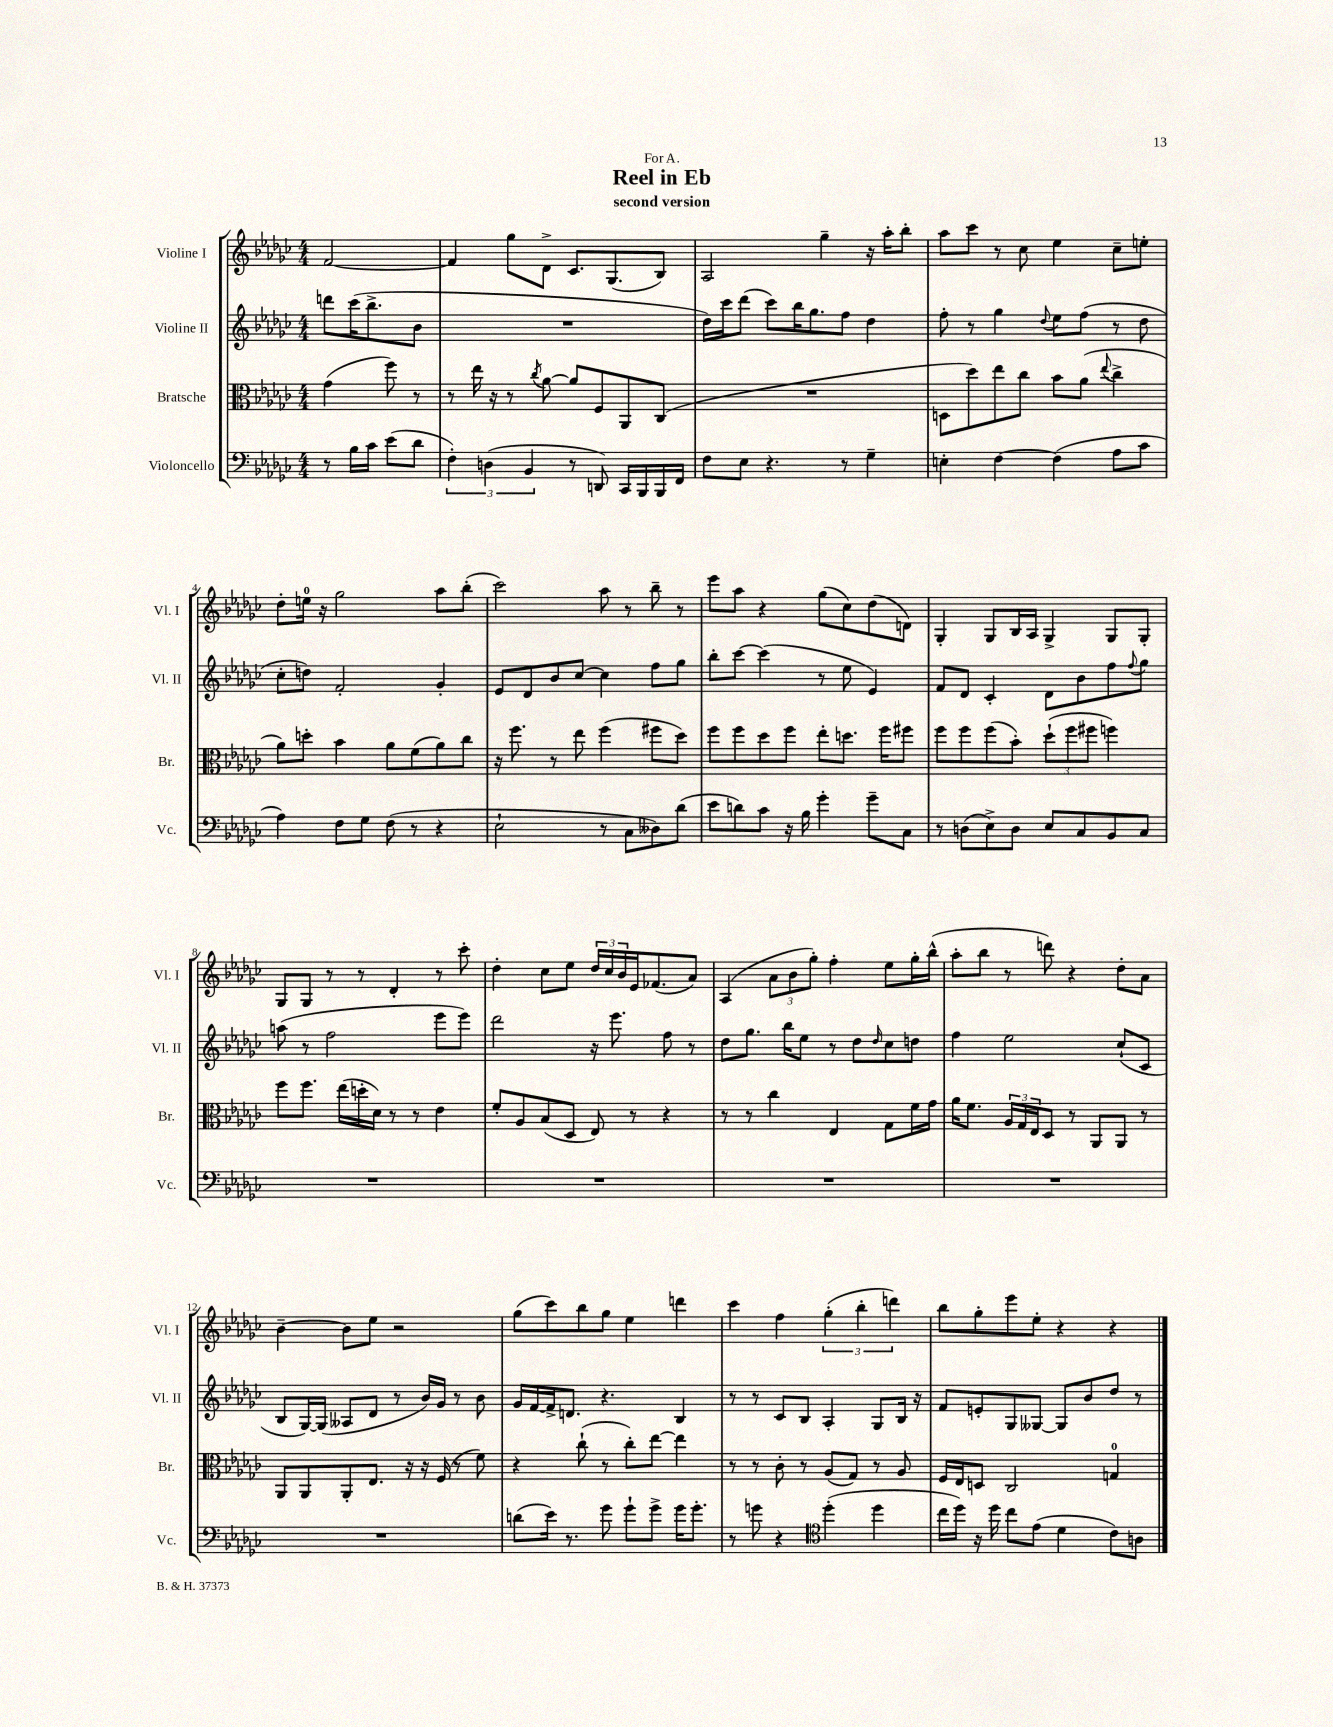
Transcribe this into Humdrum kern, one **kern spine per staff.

**kern	**kern	**kern	**kern
*staff4	*staff3	*staff2	*staff1
*clefF4	*clefC3	*clefG2	*clefG2
*k[b-e-a-d-g-c-]	*k[b-e-a-d-g-c-]	*k[b-e-a-d-g-c-]	*k[b-e-a-d-g-c-]
*M4/4	*M4/4	*M4/4	*M4/4
8r	(4g-	8ddd	[2f
16B-	.	(16ccc-	.
16c-	.	8.bb-^	.
(8e-	8ff)	.	.
8d-	8r	8b-	.
=	=	=	=
6F')	8r	1r	4f]
.	16ee-	.	.
(6D	.	.	.
.	16r	.	.
.	8r	.	8gg-
6BB-	.	.	.
.	8qcc-	.	.
.	[8a-	.	8d-^
8r	8a-]	.	8.c-
8DD)	8F	.	.
.	.	.	(8.G-
16CC-	8AA-	.	.
16BBB-	.	.	.
16BBB-	(8C-	.	8B-)
16FF	.	.	.
=	=	=	=
8F	1r	16dd-)	2A-
.	.	16ccc-	.
8E-	.	(8ddd-	.
4.r	.	8ccc-)	.
.	.	16bb-	.
.	.	8.gg-	.
.	.	.	4gg-~
8r	.	8ff	.
4G-~	.	4dd-	16r
.	.	.	16aa-'
.	.	.	8bb-'
=	=	=	=
4E'	8D	8ff'	8aa-
.	8dd-)	8r	8ccc-
[4F	8ee-	4gg-	8r
.	8cc-	.	8cc-
.	.	8qqdd-	.
(4F]	8b-	8ee-	4ee-
.	(8a-	(8ff	.
.	8qqee-	.	.
8A-	4cc-^	8r	8cc-~
8c-	.	8dd-	8ee'
=	=	=	=
4A-)	8a-)	8cc-'	8dd-'
.	8dd'	8dd)	16ee
.	.	.	16r
8F	4b-	2f'	2gg-
8G-	.	.	.
(8F	8a-	.	.
8r	(8f	.	.
4r	8a-)	4g-'	8aa-
.	8cc-	.	(8bb-'
=	=	=	=
2E-`	16r	8e-	2ccc-)
.	8.ff	.	.
.	.	8d-	.
.	8r	8b-	.
.	8ee-	[8cc-	.
8r	(4ff	4cc-]	8aa-
8C-	.	.	8r
8D--)	8ff#	8ff	8bb-~
(8d-	8dd-)	8gg-	8r
=	=	=	=
8e-	8ff	8bb-'	8eee-
8d)	8ff	[8ccc-	8aa-
8c-	8dd-	(4ccc-]	4r
16r	8ff	.	.
16B-	.	.	.
4g-'	8ee-'	8r	(8gg-
.	8.dd	8ee-	8cc-)
8g-~	.	4e-)	(8dd-
.	16ff	.	.
8C-	8ff#	.	8d)
=	=	=	=
8r	8ff	8f	4G-'
(8D	8ff	8d-	.
8E-^)	(8ff	4c-'	8G-
8D	8b-')	.	16B-
.	.	.	16A-
8E-	(12dd-`	8d-	4G-^
.	12ff	.	.
8C-	.	8b-	.
.	12ff#	.	.
8BB-	4ff)	8ff	8G-
.	.	8qqff	.
8C-	.	8gg-	8G-'
=	=	=	=
1r	8ff	(8aa	8G-
.	8.ff	8r	8G-
.	.	2ff	8r
.	(16ee-	.	.
.	16dd'	.	8r
.	16d-)	.	.
.	8r	.	4d-'
.	8r	.	.
.	4e-	8eee-	8r
.	.	8eee-)	8ccc-'
=	=	=	=
1r	8f'	2ddd-	4dd-'
.	8A-	.	.
.	(8B-	.	8cc-
.	8D-	.	8ee-
.	8E-)	16r	24dd-
.	.	.	24cc-
.	.	8.eee-	.
.	.	.	24b-
.	8r	.	16e-
.	.	.	(8.f-
.	4r	8ff	.
.	.	8r	8a-)
=	=	=	=
1r	8r	8dd-	(4A-
.	8r	8.gg-	.
.	4cc-	.	12a-
.	.	16bb-	.
.	.	.	12b-
.	.	8ee-	.
.	.	.	12gg-')
.	4E-	8r	4ff'
.	.	8dd-	.
.	.	16qqdd-	.
.	8G-	8cc-	8ee-
.	16f	8dd	16gg-'
.	16g-	.	(16bb-^^
=	=	=	=
1r	16a-	4ff	8aa-'
.	8.f	.	.
.	.	.	8bb-
.	24A-	2ee-	8r
.	24G-	.	.
.	24E-	.	.
.	8D-	.	8ddd)
.	8r	.	4r
.	8AA-	.	.
.	8AA-	(8cc-`	8dd-'
.	8r	8c-	8a-
=	=	=	=
1r	8AA-	8B-	[4b-~
.	8AA-	[16G-)	.
.	.	(16G-]	.
.	8AA-'	8A--	8b-]
.	8.E-	8d-	8ee-
.	.	8r	2r
.	16r	.	.
.	16r	16b-)	.
.	(16F	16g-	.
.	8r	8r	.
.	8f)	8b-	.
=	=	=	=
(8d	4r	16g-	(8gg-
.	.	[16f	.
16e-)	.	16f^]	8ccc-)
8.r	.	8.d	.
.	(8cc-`	.	8bb-
8g-	8r	4.r	8gg-
8g-`	8cc-')	.	4ee-
8g-^	[8ee-	.	.
16g-	4ee-]	4B-	4ddd
8.g-'	.	.	.
=	=	=	=
8r	8r	8r	4ccc-
8g	8r	8r	.
4r	8c-'	8c-	4ff
.	8r	8B-	.
*clefC4	*	*	*
(4dd-'	(8A-	4A-'	(6gg-'
.	8G-)	.	.
.	.	.	6bb-'
4dd-	8r	8G-	.
.	.	.	6ddd)
.	8A-	16B-	.
.	.	16r	.
=	=	=	=
16cc-	16F	8f	8bb-
16dd-)	16E-	.	.
16r	8D	8e'	8gg-'
16dd-	.	.	.
8cc-	2C-	8G-	8eee-
(8e-	.	[8G--	8ee-'
4d-	.	8G--]	4r
.	.	8b-	.
8c-)	4G	8dd-	4r
8A	.	8r	.
==	==	==	==
*-	*-	*-	*-
